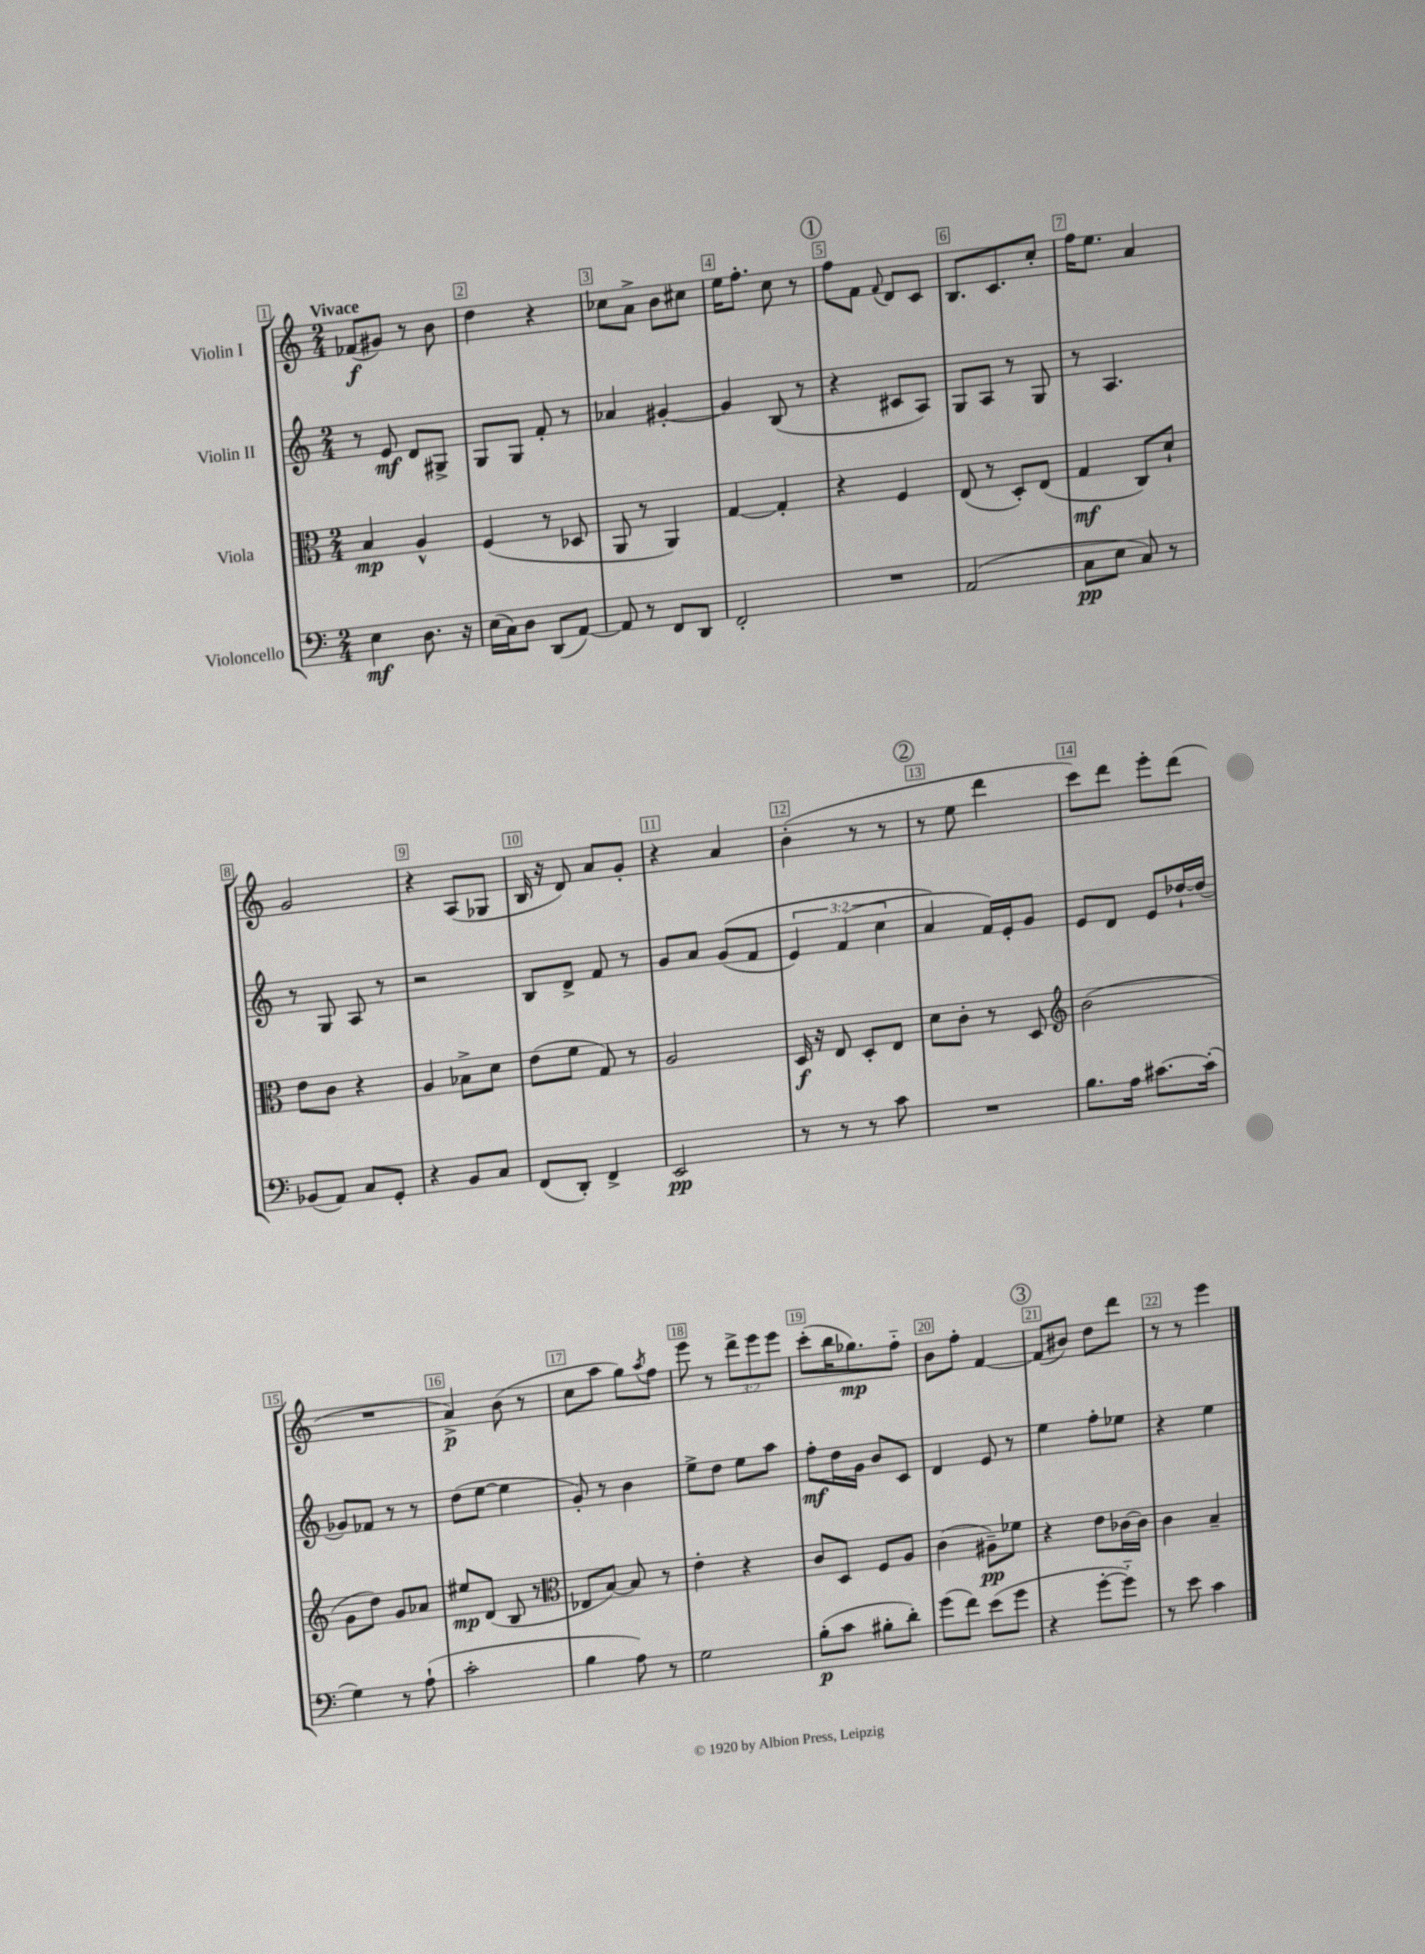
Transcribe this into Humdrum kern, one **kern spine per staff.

**kern	**dynam	**kern	**dynam	**kern	**dynam	**kern	**dynam
*part4	*part4	*part3	*part3	*part2	*part2	*part1	*part1
*staff4	*staff4	*staff3	*staff3	*staff2	*staff2	*staff1	*staff1
*I"Violoncello	*	*I"Viola	*	*I"Violin II	*	*I"Violin I	*
*clefF4	*	*clefC3	*	*clefG2	*	*clefG2	*
*k[]	*	*k[]	*	*k[]	*	*k[]	*
*M2/4	*	*M2/4	*	*M2/4	*	*M2/4	*
=1	=1	=1	=1	=1	=1	=1	=1
!	!	!	!	!	!	!LO:TX:a:B:t=Vivace	!
4E\	mf	4B/	mp	8r	.	(8f-X/L	f
.	.	.	.	8e/	mf	8g#X/J)	.
8.D\	.	4A^^/	.	8d/L	.	8r	.
.	.	.	.	8G#X^/J	.	8b\	.
16r	.	.	.	.	.	.	.
=2	=2	=2	=2	=2	=2	=2	=2
(16E\LL	.	(4F/	.	8G/L	.	4dd\	.
16C\J)	.	.	.	.	.	.	.
8D\J	.	.	.	8G/J	.	.	.
(8DD/L	.	8r	.	8f'/	.	4r	.
[8AA/J)	.	8D-X/	.	8r	.	.	.
=3	=3	=3	=3	=3	=3	=3	=3
8AA/]	.	8AA/	.	4a-X/	.	8cc-X\L	.
8r	.	8r	.	.	.	8a^\J	.
8FF/L	.	4AA/)	.	[4g#X'/	.	8b\L	.
8DD/J	.	.	.	.	.	8cc#X\J	.
=4	=4	=4	=4	=4	=4	=4	=4
2FF'/	.	[4G/	.	4g#/]	.	16ee\KL	.
.	.	.	.	.	.	8.ff'\J	.
.	.	4G'/]	.	(8B/	.	8cc\	.
.	.	.	.	8r	.	8r	.
!!LO:REH:place=s1:t=1
=5	=5	=5	=5	=5	=5	=5	=5
2r	.	4r	.	4r	.	8ff\L	.
.	.	.	.	.	.	8f\J	.
.	.	.	.	.	.	8qqf/	.
.	.	4F/	.	8c#X/L	.	8d/L	.
.	.	.	.	8A/J)	.	8c/J	.
=6	=6	=6	=6	=6	=6	=6	=6
(2AA/	.	(8E/	.	8G/L	.	8.B/L	.
.	.	8r	.	8A/J	.	.	.
.	.	.	.	.	.	8.c/	.
.	.	8D'/L)	.	8r	.	.	.
.	.	(8E/J	.	8G/	.	8cc'/J	.
=7	=7	=7	=7	=7	=7	=7	=7
8C\L	pp	4G/	mf	8r	.	16ff\KL	.
.	.	.	.	.	.	8.ee\J	.
8E\J	.	.	.	4.A/	.	.	.
8C/)	.	8C/L)	.	.	.	4a/	.
8r	.	8d`/J	.	.	.	.	.
!!LO:LB:g=z
=8	=8	=8	=8	=8	=8	=8	=8
(8BB-X/L	.	8e\L	.	8r	.	2g/	.
8AA/J)	.	8c\J	.	8G/	.	.	.
8C/L	.	4r	.	8A/	.	.	.
8GG'/J	.	.	.	8r	.	.	.
=9	=9	=9	=9	=9	=9	=9	=9
4r	.	4A/	.	2r	.	4r	.
8BB/L	.	8B-X^\L	.	.	.	(8A/L	.
8C/J	.	8d\J	.	.	.	8G-X/J	.
=10	=10	=10	=10	=10	=10	=10	=10
(8FF/L	.	(8e\L	.	8B/L	.	16B/	.
.	.	.	.	.	.	16r	.
8DD'/J)	.	8f\J	.	8d^/J	.	8d/)	.
4FF^/	.	8G/)	.	8f/	.	8a/L	.
.	.	8r	.	8r	.	8g'/J	.
=11	=11	=11	=11	=11	=11	=11	=11
2EE/	pp	2A/	.	8g/L	.	4r	.
.	.	.	.	8a/J	.	.	.
.	.	.	.	((8g/L	.	4a/	.
.	.	.	.	8f/J	.	.	.
=12	=12	=12	=12	=12	=12	=12	=12
8r	.	16D/	f	6e/)	.	(4b'\	.
.	.	16r	.	.	.	.	.
8r	.	8E/	.	.	.	.	.
.	.	.	.	(6f/	.	.	.
8r	.	8D'/L	.	.	.	8r	.
.	.	.	.	6cc\	.	.	.
8c\	.	8E/J	.	.	.	8r	.
!!LO:REH:place=s1:t=2
=13	=13	=13	=13	=13	=13	=13	=13
2r	.	8d\L	.	4a/)	.	8r	.
.	.	8c'\J	.	.	.	8ee\	.
.	.	8r	.	16f/LL)	.	4ddd\	.
.	.	.	.	16e'/J	.	.	.
.	.	8D/	.	8g/J	.	.	.
=14	=14	=14	=14	=14	=14	=14	=14
*	*	*clefG2	*	*	*	*	*
8.B\L	.	(2b\	.	8e/L	.	8ccc\L)	.
.	.	.	.	8d/J	.	8ddd\J	.
16A\Jk	.	.	.	.	.	.	.
[8.c#X\L	.	.	.	8e/L	.	8eee'\L	.
.	.	.	.	[16dd-X`/L	.	(8ddd\J	.
(16c#'\Jk]	.	.	.	(16dd-/JJ]	.	.	.
!!LO:LB:g=z
=15	=15	=15	=15	=15	=15	=15	=15
4G\)	.	8g\L	.	8g-X/L)	.	2r	.
.	.	8dd\J)	.	8f-X/J	.	.	.
8r	.	8g/L	.	8r	.	.	.
(8A`\	.	8a-X/J	.	8r	.	.	.
=16	=16	=16	=16	=16	=16	=16	=16
2c'\	.	8ee#X/L	mp	(8dd\L	.	4a^/)	p
.	.	(8d/J	.	[8ee\J	.	.	.
.	.	8B/	.	4ee\]	.	(8b\	.
.	.	8r	.	.	.	8r	.
=17	=17	=17	=17	=17	=17	=17	=17
*	*	*clefC3	*	*	*	*	*
4B\	.	8E-X/L	.	8g'/)	.	8cc\L	.
.	.	[8B/J)	.	8r	.	8aa\J	.
8A\)	.	8B/]	.	4b\	.	8gg\L)	.
.	.	.	.	.	.	8qaa/	.
8r	.	8r	.	.	.	8ff\J	.
=18	=18	=18	=18	=18	=18	=18	=18
2G\	.	4e'\	.	8ee^\L	.	8eee\	.
.	.	.	.	8dd\J	.	8r	.
.	.	4r	.	8ee\L	.	12ddd^\L	.
.	.	.	.	.	.	12eee\	.
.	.	.	.	8aa\J	.	.	.
.	.	.	.	.	.	12eee\J	.
=19	=19	=19	=19	=19	=19	=19	=19
(8B'\L	p	8c/L	.	8ff'\L	mf	(8ccc'\L	.
8c\J	.	8D/J	.	16dd\L	.	16bb\K	.
.	.	.	.	16g\JJ	.	8.gg-X\)	mp
8B#X'\L	.	8F/L	.	8b/L	.	.	.
8d'\J)	.	8A/J	.	8c/J	.	8ff\J	.
=20	=20	=20	=20	=20	=20	=20	=20
(8g\L	.	(4c\	.	4d/	.	8b\L	.
8f\J)	.	.	.	.	.	8ff'\J	.
(8e\L	.	8A#X~\L)	pp	8e/	.	[4f/	.
8g\J	.	8f-X\J	.	8r	.	.	.
!!LO:REH:place=s1:t=3
=21	=21	=21	=21	=21	=21	=21	=21
4r	.	4r	.	4ee\	.	(8f/L]	.
.	.	.	.	.	.	8b#X/J)	.
[8g'\L	.	8e\L	.	8ff'\L	.	8dd\L	.
8g\J])	.	[16c-X\L	.	8ee-X\J	.	8ddd\J	.
.	.	16c-\JJ]	.	.	.	.	.
=22	=22	=22	=22	=22	=22	=22	=22
8r	.	4c\	.	4r	.	8r	.
8e\	.	.	.	.	.	8r	.
4c\	.	4B~/	.	4ee\	.	4eee\	.
==	==	==	==	==	==	==	==
*-	*-	*-	*-	*-	*-	*-	*-
